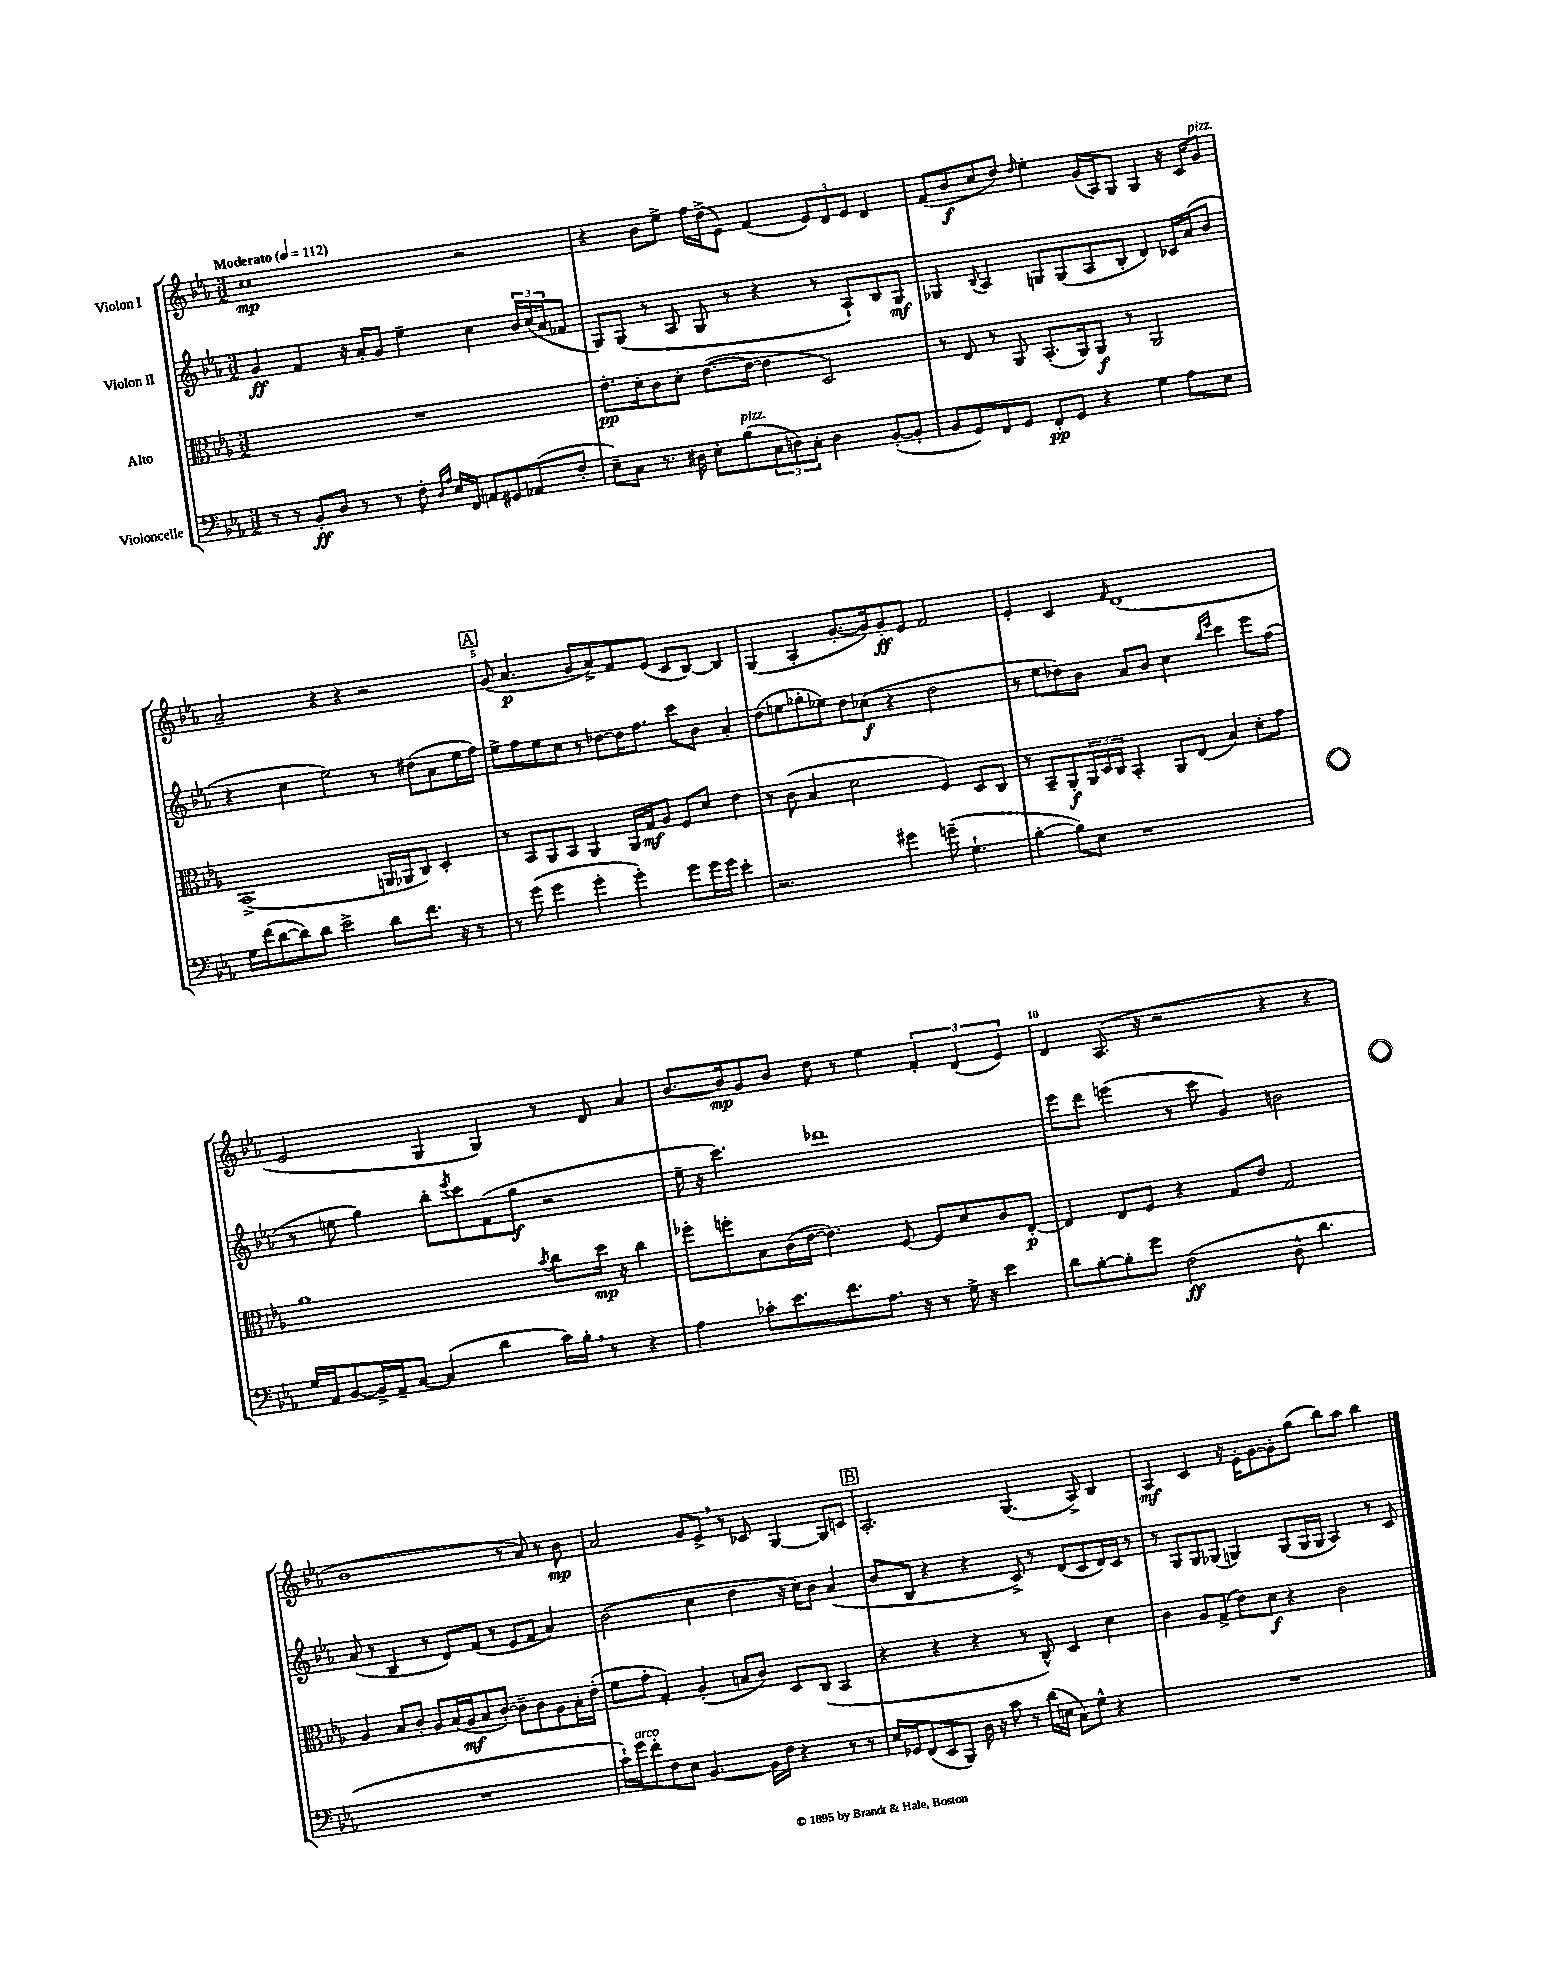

**kern	**dynam	**kern	**dynam	**kern	**dynam	**kern	**dynam
*part4	*part4	*part3	*part3	*part2	*part2	*part1	*part1
*staff4	*staff4	*staff3	*staff3	*staff2	*staff2	*staff1	*staff1
*I"Violoncelle	*	*I"Alto	*	*I"Violon II	*	*I"Violon I	*
*clefF4	*	*clefC3	*	*clefG2	*	*clefG2	*
*k[b-e-a-]	*	*k[b-e-a-]	*	*k[b-e-a-]	*	*k[b-e-a-]	*
*M3/2	*	*M3/2	*	*M3/2	*	*M3/2	*
*MM112	*	*MM112	*	*MM112	*	*MM112	*
=1	=1	=1	=1	=1	=1	=1	=1
!	!	!	!	!	!	!LO:TX:a:B:t=Moderato	!
8r	.	1.r	.	4g/	ff	1cc	mp
8r	.	.	.	.	.	.	.
8BB-'/L	ff	.	.	4f/	.	.	.
8D/J	.	.	.	.	.	.	.
8r	.	.	.	16r	.	.	.
.	.	.	.	16a-'/KL	.	.	.
8r	.	.	.	8g/J	.	.	.
8F'\	.	.	.	4ee-~\	.	.	.
16qqD/LL	.	.	.	.	.	.	.
16qqA-/JJ	.	.	.	.	.	.	.
16E-/LL	.	.	.	.	.	.	.
16FF/JJ	.	.	.	.	.	.	.
8AAn/L	.	.	.	4cc\	.	2r	.
8GG#X/	.	.	.	.	.	.	.
(8AA-X/	.	.	.	24b-/LL	.	.	.
.	.	.	.	(24cc/	.	.	.
.	.	.	.	24a-/J	.	.	.
8F'/J	.	.	.	8f-X/J	.	.	.
=2	=2	=2	=2	=2	=2	=2	=2
8E-~\L)	.	8.e-'\L	pp	8G/L)	.	4r	.
8C\J	.	.	.	(8G/J	.	.	.
.	.	16d'\k	.	.	.	.	.
8.r	.	8c\	.	8r	.	8b-\L	.
.	.	8d'\J	.	8A-/	.	8ee-^\J	.
16D#X\	.	.	.	.	.	.	.
8E-'\L	.	([8.e-\L	.	8G/	.	16ff\LL	.
.	.	.	.	.	.	(16dd^\J	.
!LO:TX:a:i:t=pizz.	!	!	!	!	!	!	!
(8B-\	.	.	.	8r	.	8e-\J)	.
.	.	16e-\Jk_	.	.	.	.	.
12C\	.	4e-\]	.	4r	.	(4f/	.
12Dn\)	.	.	.	.	.	.	.
12C'\J	.	.	.	.	.	.	.
4D\	.	2D/)	.	8r	.	12e-/L)	.
.	.	.	.	.	.	12d/	.
.	.	.	.	8A-`/L)	.	.	.
.	.	.	.	.	.	12e-/J	.
([8BB-'/L	.	.	.	8B-/	.	4d/	.
8BB-'/J]	.	.	.	8G/J	mf	.	.
=3	=3	=3	=3	=3	=3	=3	=3
8BB-/L	.	8r	.	4G-X/	.	(8f/L	.
8GG/)	.	8E-/	.	.	.	8b-/	f
.	.	.	.	8qqB-/	.	.	.
8FF/	.	8r	.	4A-/	.	8cc/	.
8GG/J	.	8AA-/	.	.	.	8dd/J)	.
.	.	.	.	.	.	16qqdd/	.
8FF'/L	pp	(8.BB-'/L	.	8Gn/L	.	4ee-'\	.
8GG/J	.	.	.	(8G/	.	.	.
.	.	16AA-/k)	.	.	.	.	.
4r	.	8AA-/J	f	8A-/	.	(16g/LL	.
.	.	.	.	.	.	16A-/J)	.
.	.	8r	.	8B-'/J	.	8G/J	.
4G\	.	2AA-/	.	4d/)	.	4G/	.
8A-\L	.	.	.	16c-X/LL	.	16r	.
.	.	.	.	(16a-/J	.	16c/KL	.
!	!	!	!	!	!	!LO:TX:a:i:t=pizz.	!
8E-\J	.	.	.	8b-/J	.	8g/J	.
!!LO:LB:g=z
=4	=4	=4	=4	=4	=4	=4	=4
16G\LL	.	(1BB-^	.	4r	.	2a-~/	.
(16f\J	.	.	.	.	.	.	.
[8d\	.	.	.	.	.	.	.
8d\])	.	.	.	4cc\	.	.	.
8d\J	.	.	.	.	.	.	.
2e-^\	.	.	.	2ee-\)	.	4r	.
.	.	.	.	.	.	4r	.
8d\L	.	16AAn/LL	.	8r	.	2r	.
.	.	16AA-X/J	.	.	.	.	.
8.f\J	.	8C/J)	.	(8dd#X\L	.	.	.
.	.	4D'/	.	8a-\	.	.	.
16r	.	.	.	.	.	.	.
8r	.	.	.	16ee-\L	.	.	.
.	.	.	.	16ff\JJ)	.	.	.
!!LO:REH:place=s1:t=A
=5	=5	=5	=5	=5	=5	=5	=5
8r	.	8r	.	8ee-^\L	.	(8g/	.
(8g\	.	8BB-/L	.	8ff\	.	4.a-/	p
4g\	.	8AA-/	.	8ee-\	.	.	.
.	.	8BB-/J	.	8cc\J	.	.	.
4g'\	.	4AA-/	.	8r	.	8g/L	.
.	.	.	.	[8dd-X\L	.	8a-^/)	.
4g'\)	.	16AA-/LL	.	16dd-\K]	.	8f/	.
.	.	16G/J	mf	8.ff\J	.	.	.
.	.	8A-/J	.	.	.	(8e-/J	.
8g\L	.	8F/L	.	8ccc\L	.	8c/L	.
16g\L	.	8d/J	.	8b-\J	.	[8B-/J)	.
16g\JJ	.	.	.	.	.	.	.
4e-'\	.	4e-\	.	4a-'/	.	4B-/]	.
=6	=6	=6	=6	=6	=6	=6	=6
2.r	.	8r	.	(8dd\L	.	(4G/	.
.	.	(8c\	.	8een\	.	.	.
.	.	4B-/	.	8gg-X'\	.	4A-'/	.
.	.	.	.	8ee-X\J)	.	.	.
.	.	2d\	.	8dd\L	.	[8.g'/L	.
.	.	.	.	(8cc-X\J	f	.	.
.	.	.	.	.	.	16g/k])	.
4g#X\	.	.	.	4r	.	8g'/	ff
.	.	.	.	.	.	8e-/J	.
(8gn~\	.	4F/)	.	2dd\	.	2f/	.
4.G`\	.	.	.	.	.	.	.
.	.	8D/L	.	.	.	.	.
.	.	8C/J	.	.	.	.	.
=7	=7	=7	=7	=7	=7	=7	=7
[4B-'\	.	8r	.	8r	.	4e-'/	.
.	.	8BB-~/L	.	8ee-\L	.	.	.
8B-\L])	.	8AA-'/	f	8dd-X\)	.	4c/	.
8E-\J	.	24AA-/L	.	8b-\J	.	.	.
.	.	24D/	.	.	.	.	.
.	.	24C/JJ	.	.	.	.	.
.	.	.	.	.	.	16qqf/	.
1r	.	4BB-'/	.	8a-/L	.	(1d	.
.	.	.	.	8b-/J	.	.	.
.	.	8AA-/L	.	4cc\	.	.	.
.	.	(8E-/J	.	.	.	.	.
.	.	.	.	16qqbb-/LL	.	.	.
.	.	.	.	16qqeee-/JJ	.	.	.
.	.	4B-/)	.	4ccc\	.	.	.
.	.	8d'\L	.	8eee-\L	.	.	.
.	.	8g\J	.	(8ff\J	.	.	.
!!LO:LB:g=z
=8	=8	=8	=8	=8	=8	=8	=8
16G/LL	.	1a-	.	8r	.	2e-/	.
16AA-/J	.	.	.	.	.	.	.
[8BB-/	.	.	.	8een\	.	.	.
16BB-^/L]	.	.	.	4gg\)	.	.	.
16AA-~/J	.	.	.	.	.	.	.
[8C/J	.	.	.	.	.	.	.
(4C/]	.	.	.	8bb-'\L	.	4G/	.
.	.	.	.	8qeee-/	.	.	.
.	.	.	.	8ccc\	.	.	.
4d\	.	.	.	(8f\	.	4G/)	.
.	.	.	.	8gg\J	f	.	.
.	.	8qb-/	.	.	.	.	.
16c\LL)	.	8cc\L	.	2r	.	8r	.
16B-',\JJ	.	.	.	.	.	.	.
8r	.	16dd\Jk	mp	.	.	8d/	.
.	.	16r	.	.	.	.	.
4r	.	4cc\	.	.	.	4a-/	.
=9	=9	=9	=9	=9	=9	=9	=9
4A-\	.	8ff-X'\L	.	16ee-~\	.	[8.b-/L	.
.	.	.	.	16r	.	.	.
.	.	8ffn'\	.	4.ccc\)	.	.	.
.	.	.	.	.	.	16b-/k]	mp
8c-X'\L	.	8B-\	.	.	.	8g/	.
8.e-\	.	(16c\L	.	.	.	8b-/J	.
.	.	[16e-\JJ	.	.	.	.	.
.	.	4.e-\])	.	1ddd-X	.	8dd\	.
8.f\	.	.	.	.	.	.	.
.	.	.	.	.	.	8r	.
8.A-\J	.	.	.	.	.	4ee-\	.
.	.	[8F/	.	.	.	.	.
16r	.	.	.	.	.	.	.
8r	.	8F/L]	.	.	.	6f'/	.
16G^\	.	8d/	.	.	.	.	.
.	.	.	.	.	.	(6d/	.
16r	.	.	.	.	.	.	.
4e-\	.	8c/	.	.	.	.	.
.	.	.	.	.	.	6e-/)	.
.	.	[8E-'/J	p	.	.	.	.
=10	=10	=10	=10	=10	=10	=10	=10
8d\L	.	4E-/]	.	8eee-\L	.	4d/	.
[8B-'\	.	.	.	8ddd\J	.	.	.
8B-'\]	.	8E-/L	.	(4eeen\	.	(8.A-/	.
8g\J	.	8F/J	.	.	.	.	.
.	.	.	.	.	.	16r	.
(2F\	ff	4r	.	8r	.	2r	.
.	.	.	.	8ccc\	.	.	.
.	.	8G/L	.	4g/)	.	.	.
.	.	8e-/J	.	.	.	.	.
8D^^\	.	2G/	.	2bn\	.	4r	.
4.d\	.	.	.	.	.	.	.
.	.	.	.	.	.	4r	.
!!LO:LB:g=z
=11	=11	=11	=11	=11	=11	=11	=11
1.r	.	4A-/	.	(8a-/	.	1b-	.
.	.	.	.	8r	.	.	.
.	.	8B-/L	.	4B-/	.	.	.
.	.	8c'/J	.	.	.	.	.
.	.	8A-/L	.	8r	.	.	.
.	.	(16B-/L	.	8d/L)	.	.	.
.	.	16A-/J	mf	.	.	.	.
.	.	8B-/	.	(8f/J	.	.	.
.	.	[8c'/J)	.	8r	.	.	.
.	.	8c~\L]	.	8e-/L	.	8r	.
.	.	8c\	.	8f/J	.	8a-/)	.
.	.	8A-\	.	4a-/)	.	8r	.
.	.	16B-'\L	.	.	.	8b-\	mp
.	.	(16e-'\JJ	.	.	.	.	.
=12	=12	=12	=12	=12	=12	=12	=12
16c`\LL)	.	8f\L	.	(2b-\	.	2a-/	.
!LO:TX:a:i:t=arco	!	!	!	!	!	!	!
16g\J	.	.	.	.	.	.	.
8f'\	.	8g'\J	.	.	.	.	.
8F\	.	4G'/)	.	.	.	.	.
8E-\J	.	.	.	.	.	.	.
[4.BB-/	.	(4A-'/	.	4cc\	.	8g/L	.
.	.	.	.	.	.	8e-^,/J	.
.	.	8Bn/L	.	4dd\	.	8r	.
16BB-\LL]	.	8c/J)	.	.	.	8c-X/	.
16F\JJ	.	.	.	.	.	.	.
4r	.	8D/L	.	16r	.	[4G/	.
.	.	.	.	16cc\KL)	.	.	.
.	.	(8C/J	.	8b-\J	.	.	.
8r	.	4BB-/	.	(4a-/	.	8G/L]	.
8r	.	.	.	.	.	8cn/J	.
!!LO:REH:place=s1:t=B
=13	=13	=13	=13	=13	=13	=13	=13
16E-/LL	.	4r	.	8b-/L	.	2.A-'/	.
16GG-X/J	.	.	.	.	.	.	.
(8FF/	.	.	.	8B-/J	.	.	.
8EE-/	.	4r	.	4r	.	.	.
8BBB-/J)	.	.	.	.	.	.	.
16D\	.	4r	.	4r	.	.	.
16r	.	.	.	.	.	.	.
8c\	.	.	.	.	.	.	.
8r	.	8r	.	8c^/)	.	(4.G/	.
(16d\LL	.	8C^^/)	.	8r	.	.	.
16En\JJ	.	.	.	.	.	.	.
8C\L)	.	4D/	.	(8d/L	.	.	.
8G^^\J	.	.	.	8c/	.	8A-^/)	.
4r	.	4d\	.	16d/L)	.	4B-/	.
.	.	.	.	16c/JJ	.	.	.
.	.	.	.	8r	.	.	.
=14	=14	=14	=14	=14	=14	=14	=14
1.r	.	4c\	.	8r	.	4A-/	mf
.	.	.	.	8G/L	.	.	.
.	.	8A-/L	.	8G/	.	4c/	.
.	.	(8G^/J	.	(8G-X/J	.	.	.
.	.	8e-\L)	.	4Gn/)	.	16r	.
.	.	.	.	.	.	16e-'\KL	.
.	.	8d\J	f	.	.	[8g\	.
.	.	4r	.	(8G/L	.	8g'\]	.
.	.	.	.	16G/L	.	(8gg\J	.
.	.	.	.	16G/JJ	.	.	.
.	.	2c\	.	4A-/)	.	8bb-\L)	.
.	.	.	.	.	.	8aa-\J	.
.	.	.	.	8r	.	4bb-\	.
.	.	.	.	8c/	.	.	.
==	==	==	==	==	==	==	==
*-	*-	*-	*-	*-	*-	*-	*-
